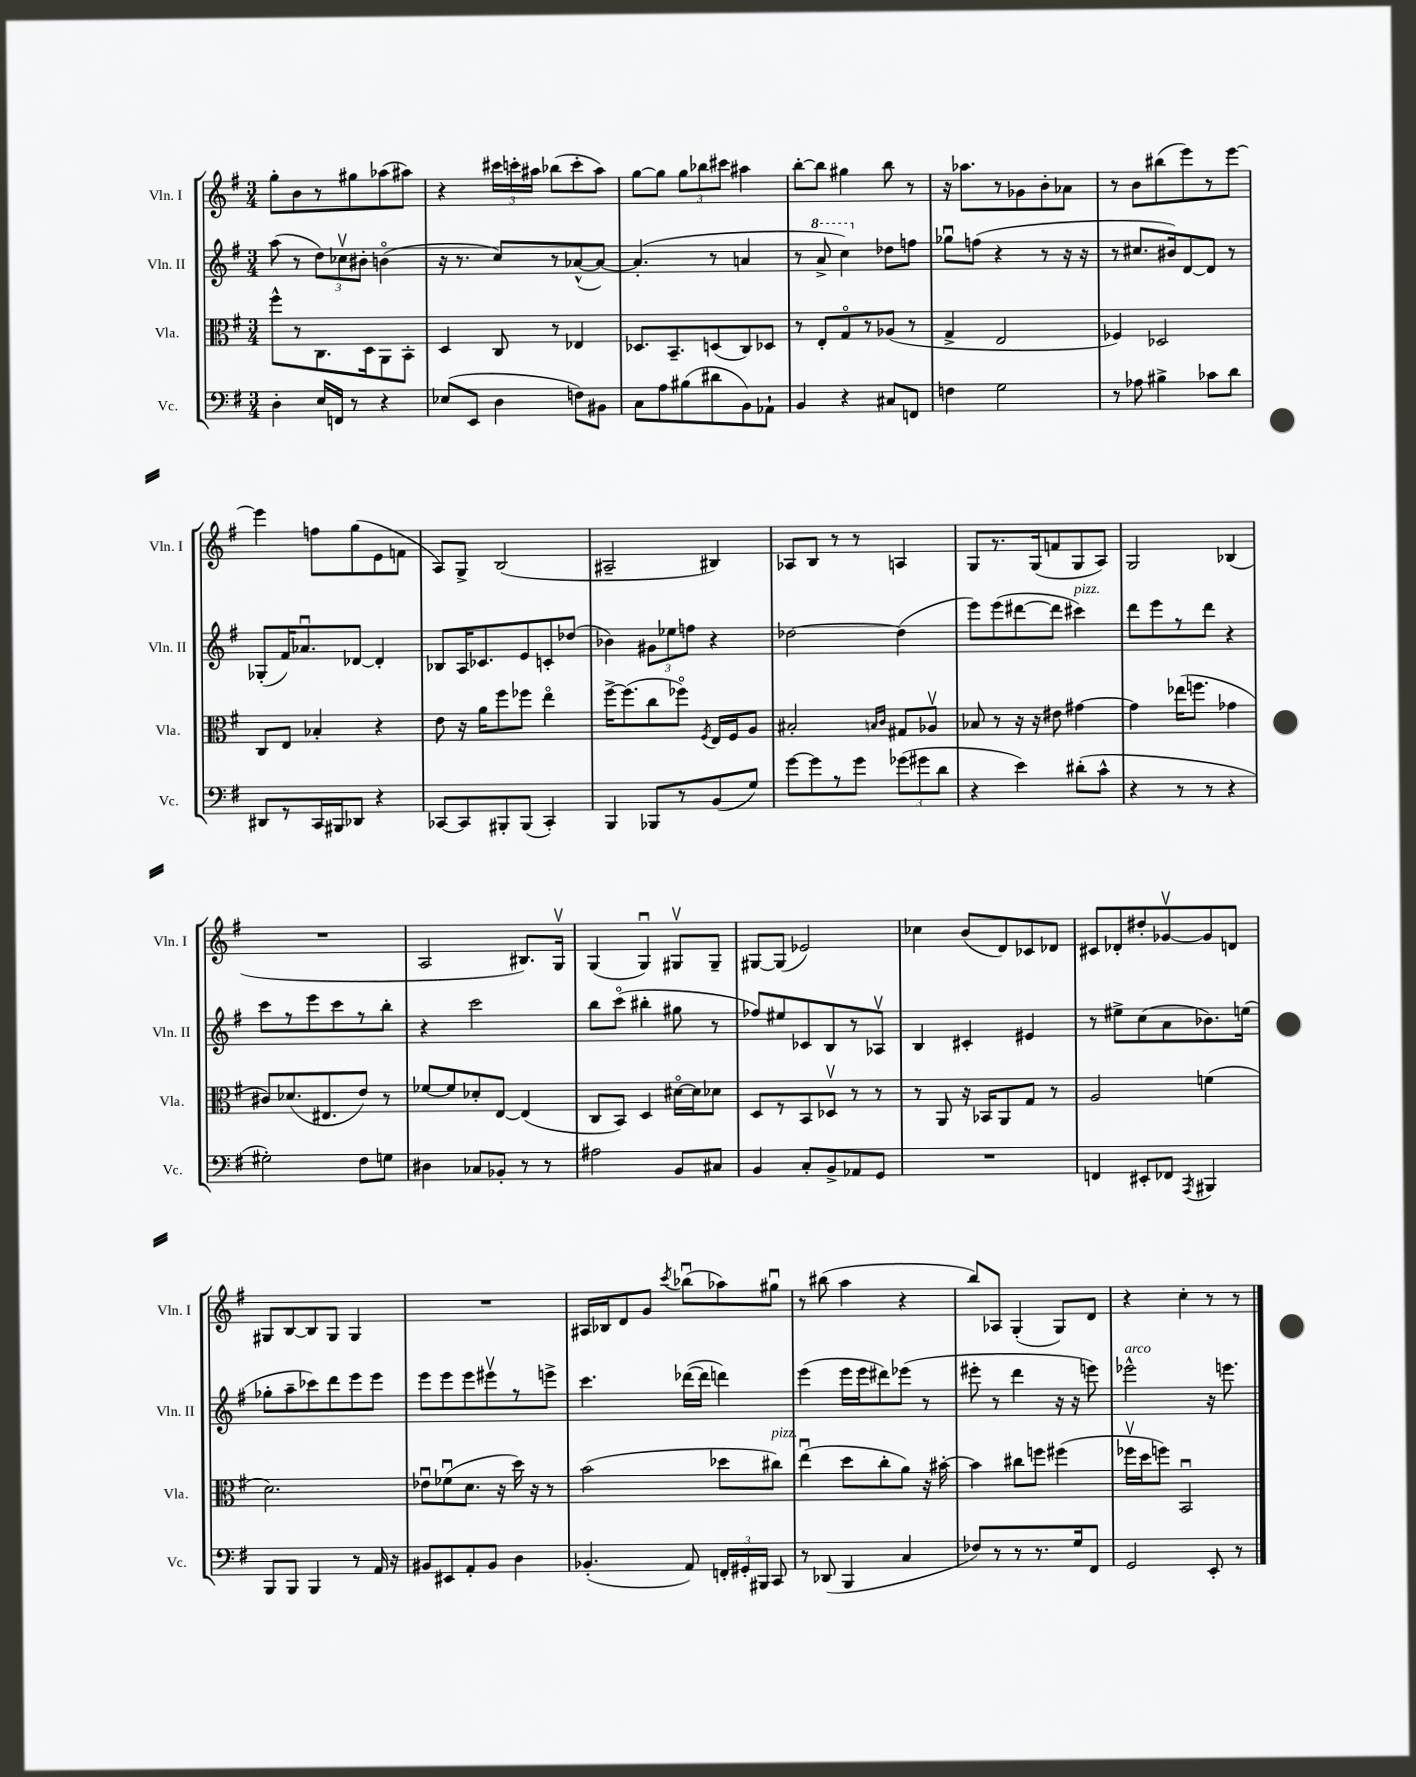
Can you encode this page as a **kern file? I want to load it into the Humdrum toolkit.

**kern	**kern	**kern	**kern
*staff4	*staff3	*staff2	*staff1
*clefF4	*clefC3	*clefG2	*clefG2
*k[f#]	*k[f#]	*k[f#]	*k[f#]
*M3/4	*M3/4	*M3/4	*M3/4
4D'\	8ff#^^\L	(8aa\	8gg'\L
.	8r	8r	8b\
16E/LL	8.C\	12dd\L)	8r
16FF/JJ	.	.	.
.	.	12cc-v\	.
8r	.	.	8gg#\
.	.	12b#'\J	.
.	16D\k	.	.
4r	8AA\	(4bo\	(8aa-\
.	8BB'\J	.	8aa#\J)
=	=	=	=
(8E-/L	4D/	16r	4r
.	.	8.r	.
8EE/J	.	.	.
4D\	8C/	8cc/L)	24ccc#\LL
.	.	.	24ccc'\
.	.	.	24aa#\JJ
.	8r	8r	(8bb-\L
8F\L)	4E-/	([8a-^^/	8ccc'\
8BB#\J	.	8a-/_J)	8aa#\J)
=	=	=	=
8C\L	8.D-/L	(4.a-'/]	[8gg\L
8A\	.	.	8gg\]J
.	8.BB~/	.	.
(8B#\	.	.	12gg\L
.	.	.	12bb-\
8d#\	(8D/	8r	.
.	.	.	12ccc#\J
8BB\)	8C/)	4a/	4aa#\
8AA-`\J	8D-/J	.	.
=	=	=	=
4BB/	8r	8r	[8bb'\L
.	8E'/L	8aa^/	8bb\]J
4r	8Go/	4ccc\)	4gg#\
.	8r	.	.
8C#/L	(8A-/J	8dd-\L	8bb\
8FF/J	8r	8ff\J	8r
=	=	=	=
4F\	4G^/	8gg-u\L	16r
.	.	.	8.aa-\L
.	.	(8ff\J	.
2G\	2E/	4r	8r
.	.	.	8g-\
.	.	8r	8b'\
.	.	16r	8a-\J
.	.	16r	.
=	=	=	=
8r	4F-/)	8r	8r
8A-\	.	8.cc#/L	8b\L
4B#^\	2D-/	.	(8bb#\
.	.	16b#/k)	.
.	.	[8d/	8eee\)
8c-\L	.	8d/]J	8r
8d\J	.	8r	[8eee\J
=	=	=	=
8DD#/L	8C/L	(8G-'/L	4eee\]
8r	8E/J	16f#/K)	.
.	.	8.a-u/	.
16CC/L	4B-'/	.	8ff\L
16BBB#/J	.	.	.
8DD-/J	.	[8d-/J	(8gg\
4r	4r	4d-'/]	8e\
.	.	.	8f\J
=	=	=	=
[8CC-/L	8e\	8B-/L	8A/L)
8CC-/]	16r	16A/K	8G^/J
.	16a\LK	8.c-/	.
8BBB#'/	8ff#\	.	(2B/
(8BBB#/J	8ff-\J	8e/	.
4CC-'/)	4eeo\	8c'/	.
.	.	(8dd-/J	.
=	=	=	=
4BBB/	[16ff#^\LK	4b-\)	2A#~/
.	(8.ff#\]	.	.
8BBB-/L	8cc\	12g#\L	.
.	.	12ee-\	.
8r	8ff-o\J)	.	.
.	.	12ff\J	.
.	8qF#/	.	.
(8BB/	16E/LL	4r	4B#/)
.	16F#/J	.	.
8G/J)	8A/J	.	.
=	=	=	=
[8g\L	2B#'/	[2dd-\	8A-/L
8g\]	.	.	8B/J
8r	.	.	8r
8g\J	.	.	8r
.	16qqB/LL	.	.
.	16qqc/JJ	.	.
(12g-\L	8G#/L	(4dd-\]	4A/
12g#\	.	.	.
.	8A-v/J	.	.
12d\J	.	.	.
=	=	=	=
4r	8B-/	8eee\L)	8G/L
.	8r	(8eee\	8.r
4e\)	16r	[8ddd#\	.
.	16r	.	(16G/k
.	8e#\	8ddd#\]J	8f/
(8d#'\L	[4g#\	4ccc#\)	8G/
8c^^\J	.	.	8A/J)
=	=	=	=
4r	4g#\]	8ddd\L	2G/
.	.	8eee\	.
8r	(16ee-\LK	8r	.
.	8.ff\J	.	.
8r	.	8ddd\J	.
4r	4g-\	4r	(4B-/
=	=	=	=
2G#'\)	8c#/L)	8ccc\L	2.r
.	(8.d-/	8r	.
.	.	8eee\	.
.	8.E#/	.	.
.	.	8ccc\	.
8F#\L	8e/J)	8r	.
8G\J	8r	8bb'\J	.
=	=	=	=
4D#\	[8f-/L	4r	2A/
.	8f-/]	.	.
8C-/L	8d-'/	2ccc\	.
8BB-'/J	[8E/J	.	.
8r	(4E/]	.	8.B#/L)
8r	.	.	.
.	.	.	16Gv/Jk
=	=	=	=
2A#\	8C/L	8bb\L	(4G/
.	8BB/J)	(8ccco\J	.
.	4D/	4bb#'\	4Gu/)
8BB/L	[16d#o\LL	8gg#\	8G#v/L
.	16d#\]J	.	.
8C#/J	8d-\J	8r	8G#~/J
=	=	=	=
4BB/	8D/L	8ff-/L)	[8G#/L
.	8r	8ee#/	(8G#/]J
8C'/L	8BB/	8c-/	2e-/)
8BB^/	8D-v/J	8B/	.
8AA-/	8r	8r	.
8GG/J	8r	8A-v/J	.
=	=	=	=
2.r	8r	4B/	4cc-\
.	8AA/	.	.
.	16r	4c#'/	(8b/L
.	16BB-/LK	.	.
.	8AA/	.	8d/)
.	8G/J	4e#/	8c-/
.	8r	.	8d-/J
=	=	=	=
4FF/	2A/	8r	8c#/L
.	.	8ee#^\L	8d-'/
8EE#'/L	.	(8cc\	8dd#'/
8FF-/J	.	8a\	[8g-v/
8qAAA/	.	.	.
4BBB#/	(4f\	8.b-\)	8g-/]
.	.	.	8d/J
.	.	(16ee\Jk	.
=	=	=	=
8BBB/L	2.d\)	8gg-'\L	8G#/L
8BBB/J	.	8aa~\	[8B/
4BBB/	.	8ccc-\)	8B/]
.	.	8ddd\	8G#/J
8r	.	8eee\	4G#/
16AA/	.	8eee\J	.
16r	.	.	.
=	=	=	=
8BB#/L	8e-u\L	8eee\L	2.r
8EE#/	(8f-u\	8eee\	.
8AA'/	8.d\J	8eee\	.
8BB#/J	.	8eee#v\	.
.	16r	.	.
4D\	16dd\)	8r	.
.	16r	.	.
.	8r	8eee^\J	.
=	=	=	=
(4.BB-'/	(2b\	4.ccc\	16A#/LL
.	.	.	16B-/J
.	.	.	8d/
.	.	.	8g/J
.	.	.	8qccc/
8AA/)	.	([16ddd-\LL	(8bb-u\L
.	.	16ddd-\]JJ	.
24FF'/LL	8dd-\L	4ddd\)	8aa-\)
24GG#'/	.	.	.
24BBB#/JJ	.	.	.
8CC/	8cc#\J)	.	8gg#u\J
=	=	=	=
8r	(4eeu\	(4eee\	8r
(8DD-/	.	.	(8bb#\
4BBB/	8dd\L	16eee\LL	4aa\
.	.	16eee\J	.
.	8cc'\	8ddd#\)	.
4C/	8a\J)	(8eee-\J	4r
.	16r	8r	.
.	[16b#'\	.	.
=	=	=	=
8F-/L)	4b#\]	8eee#'\	8bb/L)
8r	.	8r	8A-/J
8r	8cc#\L	4ddd\	(4G'/
8.r	8ff\J	.	.
.	(4ff#\	16r	8G/L)
16G/k	.	16r	.
8FF#/J	.	8eee\)	8d/J
=	=	=	=
2GG/	16ff-v\LL	2eee-^^\	4r
.	16dd\J	.	.
.	8ff\J)	.	.
.	2BBu/	.	4cc'\
8EE'/	.	16r	8r
.	.	8.eee\	.
8r	.	.	8r
==	==	==	==
*-	*-	*-	*-
